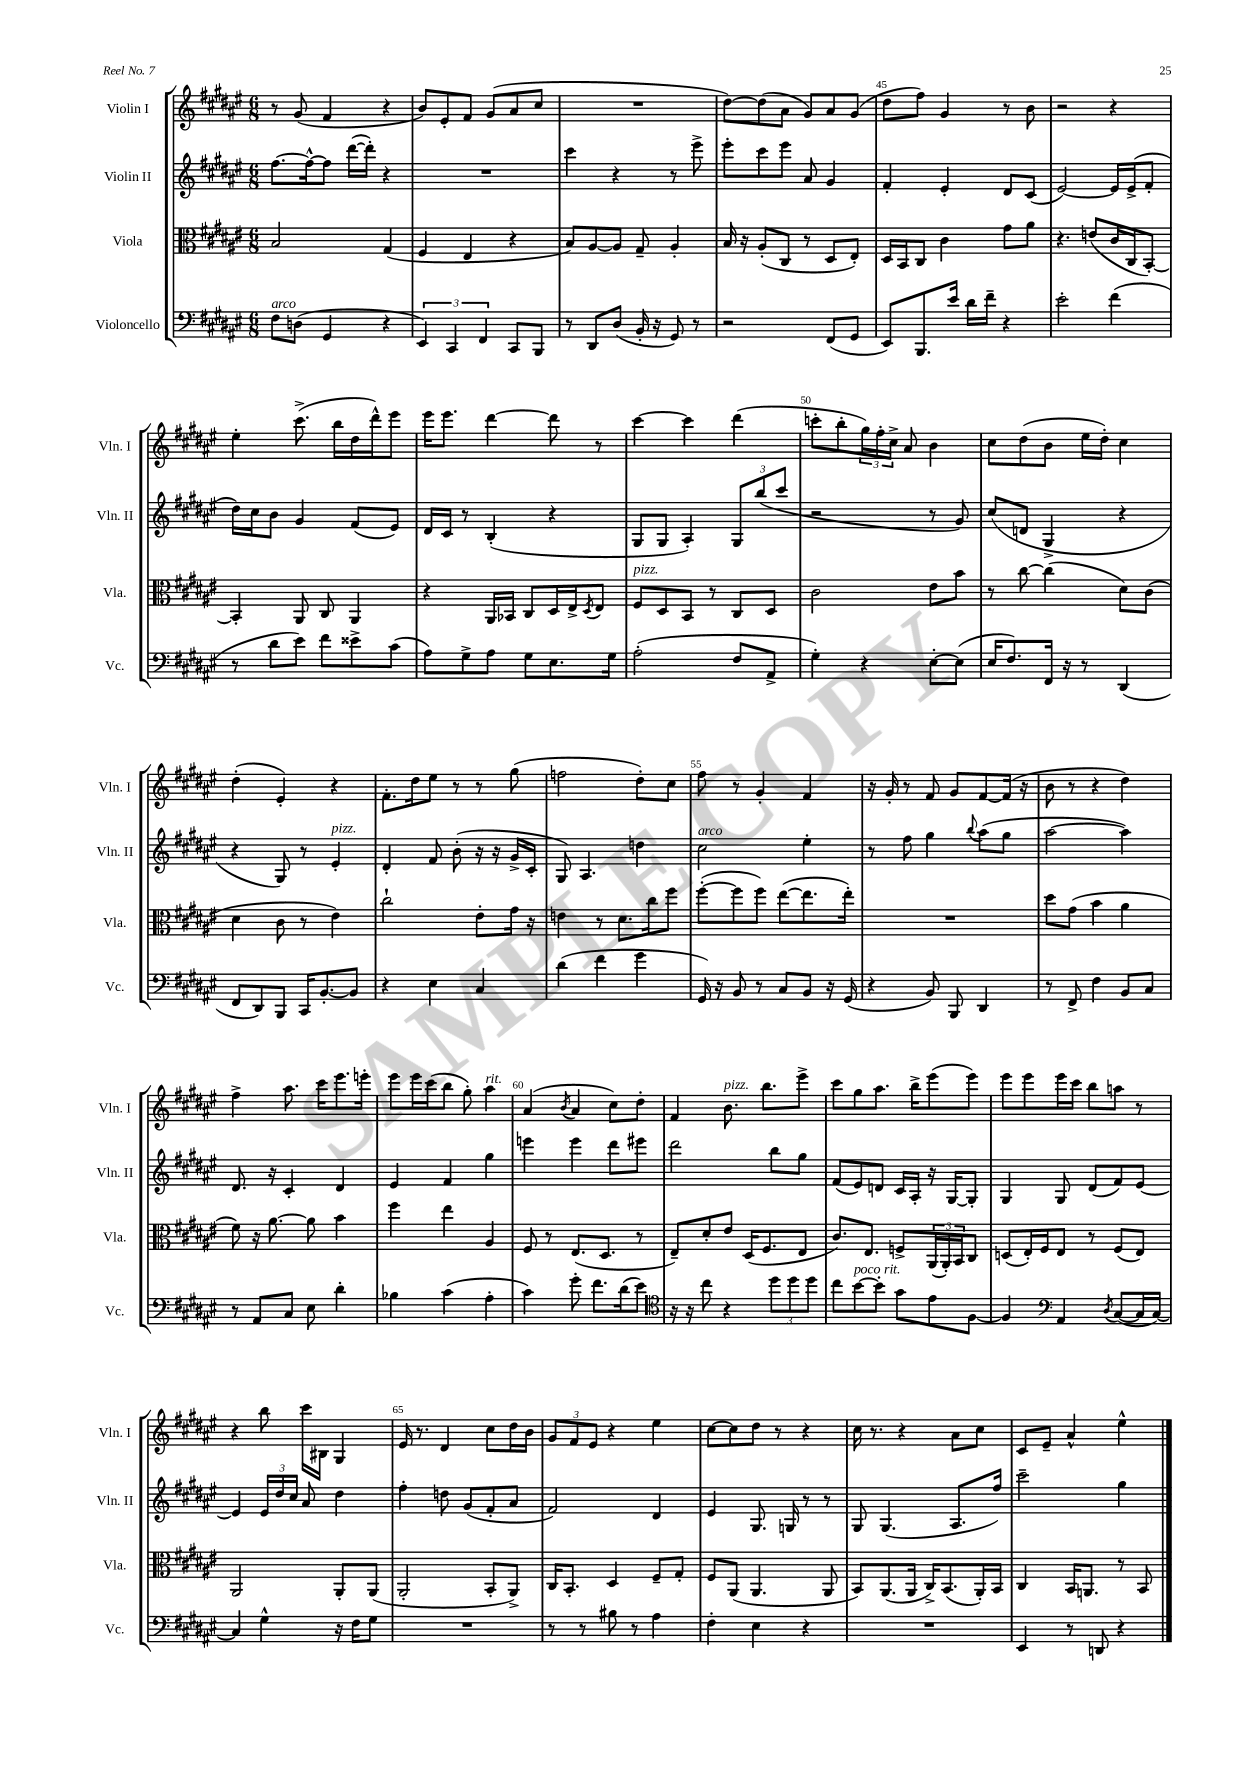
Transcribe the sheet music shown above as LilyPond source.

<<
\new StaffGroup <<
\new Staff = "s0" \with { instrumentName = "Violin I" shortInstrumentName = "Vln. I" } {
    \clef treble \key fis \major \numericTimeSignature \time 6/8
    r8 gis'8( fis'4 r4 |
    b'8) eis'8-. fis'8 gis'8( ais'8 cis''8 |
    R2. |
    dis''8~) dis''8( ais'8 gis'8) ais'8 gis'8( |
    dis''8 fis''8) gis'4 r8 b'8 |
    r2 r4 |
    eis''4-. cis'''8.->( b''16 dis''16 dis'''16-^) eis'''8 |
    eis'''16 eis'''8. dis'''4~ dis'''8 r8 |
    cis'''4~ cis'''4 dis'''4( |
    c'''8-. b''8-. \tuplet 3/2 { gis''16) fis''16-. cis''16-> } ais'8 b'4 |
    cis''8 dis''8( b'8 eis''16 dis''16-.) cis''4 |
    dis''4-.( eis'4-.) r4 |
    fis'8.-. dis''16 eis''8 r8 r8 gis''8( |
    f''2 dis''8-.) cis''8 |
    fis''8 r8 gis'4-. fis'4 |
    r16 gis'16-. r8 fis'8 gis'8 fis'8~ fis'16( r16 |
    b'8 r8 r4 dis''4) |
    fis''4-> ais''8. cis'''16 eis'''8. e'''16-. |
    eis'''8 eis'''16 cis'''16( b''8 gis''8-.) ais''4^\markup { \italic "rit." } |
    ais'4( \acciaccatura { b'8 } ais'4 cis''8) dis''8-. |
    fis'4 b'8.^\markup { \italic "pizz." } b''8. eis'''8-> |
    cis'''8 gis''8 ais''8. b''16-> eis'''8( eis'''8) |
    eis'''8 eis'''8 eis'''16 cis'''16 b''8 a''8 r8 |
    r4 b''8 cis'''16 bis16 gis4 |
    eis'16 r8. dis'4 cis''8 dis''16 b'16 |
    \tuplet 3/2 { gis'8 fis'8 eis'8 } r4 eis''4 |
    cis''8~ cis''8 dis''8 r8 r4 |
    cis''16 r8. r4 ais'8 cis''8 |
    cis'8 eis'8-- ais'4-^ eis''4-^ \bar "|." |
}
\new Staff = "s1" \with { instrumentName = "Violin II" shortInstrumentName = "Vln. II" } {
    \clef treble \key fis \major \numericTimeSignature \time 6/8
    fis''8.~ fis''16~-^ fis''8 dis'''16~( dis'''16-.) r4 |
    R2. |
    cis'''4 r4 r8 eis'''8-> |
    eis'''8-. cis'''8 eis'''8 ais'8 gis'4 |
    fis'4-. eis'4-. dis'8 cis'8( |
    eis'2~) eis'16 eis'16->( fis'8-. |
    dis''16) cis''16 b'8 gis'4 fis'8( eis'8) |
    dis'16 cis'16 r8 b4-.( r4 |
    gis8 gis8 ais4-.) \tuplet 3/2 { gis8 b''8( cis'''8 } |
    r2 r8 gis'8) |
    cis''8( d'8 gis4-> r4 |
    r4 gis8) r8 eis'4-.^\markup { \italic "pizz." } |
    dis'4-. fis'8 b'8-.( r16 r16 gis'16-> cis'16-. |
    gis8) ais4. d''4 |
    cis''2^\markup { \italic "arco" } eis''4-. |
    r8 fis''8 gis''4 \appoggiatura { b''8 } ais''8( gis''8 |
    ais''2~ ais''4) |
    dis'8. r16 cis'4-. dis'4 |
    eis'4 fis'4 gis''4 |
    e'''4 e'''4 dis'''8 eis'''8 |
    dis'''2 b''8 gis''8 |
    fis'8( eis'8) d'8 cis'16 ais16-. r16 gis16~ gis8-. |
    gis4 gis8 dis'8( fis'8) eis'8~ |
    eis'4 \tuplet 3/2 { eis'16 dis''16 cis''16 } ais'8 dis''4 |
    fis''4-. d''8 gis'8( fis'8-. ais'8 |
    fis'2) dis'4 |
    eis'4 gis8. g16 r8 r8 |
    gis8 gis4.( ais8. fis''16) |
    cis'''2-- gis''4 \bar "|." |
}
\new Staff = "s2" \with { instrumentName = "Viola" shortInstrumentName = "Vla." } {
    \clef alto \key fis \major \numericTimeSignature \time 6/8
    b2 gis4( |
    fis4 eis4 r4 |
    b8) ais8~ ais8 gis8-- ais4-. |
    b16 r16 ais8-.( cis8 r8 dis8 eis8-.) |
    dis16 b,16 cis8 cis'4 gis'8 ais'8 |
    r4. e'8( cis'16 cis16 b,8~-.) |
    b,4-. ais,8 cis8 ais,4 |
    r4 ais,16 bes,16 cis8 dis16 eis16-> \acciaccatura { dis8 } eis8 |
    fis8^\markup { \italic "pizz." } dis8 b,8 r8 cis8 dis8 |
    cis'2 eis'8 b'8 |
    r8 cis''8~ cis''4( dis'8) cis'8( |
    dis'4 cis'8 r8 eis'4) |
    cis''2-! eis'8-. gis'16 r16 |
    e'4 r8 dis'8. cis''16 fis''8 |
    fis''8~-.( fis''8 fis''8) eis''8~( eis''8. eis''16-.) |
    R2. |
    dis''8 gis'8( b'4 ais'4 |
    fis'8) r16 ais'8.~ ais'8 b'4 |
    fis''4 eis''4 ais4 |
    fis8 r8 eis8.( dis8. r8 |
    eis8--) dis'8-. eis'8 dis16( fis8. eis8 |
    cis'8.) eis8. f8-> \tuplet 3/2 { ais,16( ais,16-.) b,16 } cis8 |
    d8( eis16-.) fis16 eis8 r8 fis8( eis8) |
    ais,2 ais,8-. ais,8( |
    ais,2-. b,8-. ais,8->) |
    cis16 b,8.-. dis4 fis8-- gis8-. |
    fis8 ais,8( ais,4. ais,8 |
    b,8) ais,8.( ais,16 cis16->) b,8.( ais,16-.) b,16 |
    cis4 b,16 a,8. r8 b,8 \bar "|." |
}
\new Staff = "s3" \with { instrumentName = "Violoncello" shortInstrumentName = "Vc." } {
    \clef bass \key fis \major \numericTimeSignature \time 6/8
    fis8^\markup { \italic "arco" } d8( gis,4 r4 |
    \tuplet 3/2 { eis,4) cis,4 fis,4 } cis,8 b,,8 |
    r8 dis,8 dis8( b,16-. r16 gis,8) r8 |
    r2 fis,8( gis,8 |
    eis,8) b,,8. eis'16 dis'16 fis'16-- r4 |
    eis'2-. fis'4( |
    r8 dis'8 eis'8) fis'8 eisis'8-> cis'8( |
    ais8) gis8-> ais8 gis8 eis8. gis16 |
    ais2-.( fis8 ais,8-> |
    gis4-.) r4 eis8~-. eis8( |
    eis16 fis8.) fis,16 r16 r8 dis,4( |
    fis,8 dis,8) b,,8 cis,16 b,8.~-. b,8 |
    r4 eis4 cis4 |
    dis'4( fis'4 gis'4 |
    gis,16) r16 b,8 r8 cis8 b,8 r16 gis,16( |
    r4 b,8) b,,8 dis,4 |
    r8 fis,8-> fis4 b,8 cis8 |
    r8 ais,8 cis8 eis8 dis'4-. |
    bes4 cis'4( ais4-. |
    cis'4) gis'8-. fis'8. dis'16( eis'8) |
    \clef tenor r16 r16 cis''8 r4 \tuplet 3/2 { dis''8 dis''8 dis''8 } |
    cis''8 b'8~^\markup { \italic "poco rit." } b'8-. gis'8 eis'8 fis8~ |
    fis4 \clef bass ais,4 \acciaccatura { dis8 } cis8~( cis16 cis16~) |
    cis4 gis4-^ r16 fis16 gis8 |
    R2. |
    r8 r8 bis8 r8 ais4 |
    fis4-. eis4 r4 |
    R2. |
    eis,4 r8 d,8 r4 \bar "|." |
}
>>
>>
\layout { \context { \Score currentBarNumber = #41 \override BarNumber.break-visibility = ##(#f #t #t) barNumberVisibility = #(every-nth-bar-number-visible 5) } }
